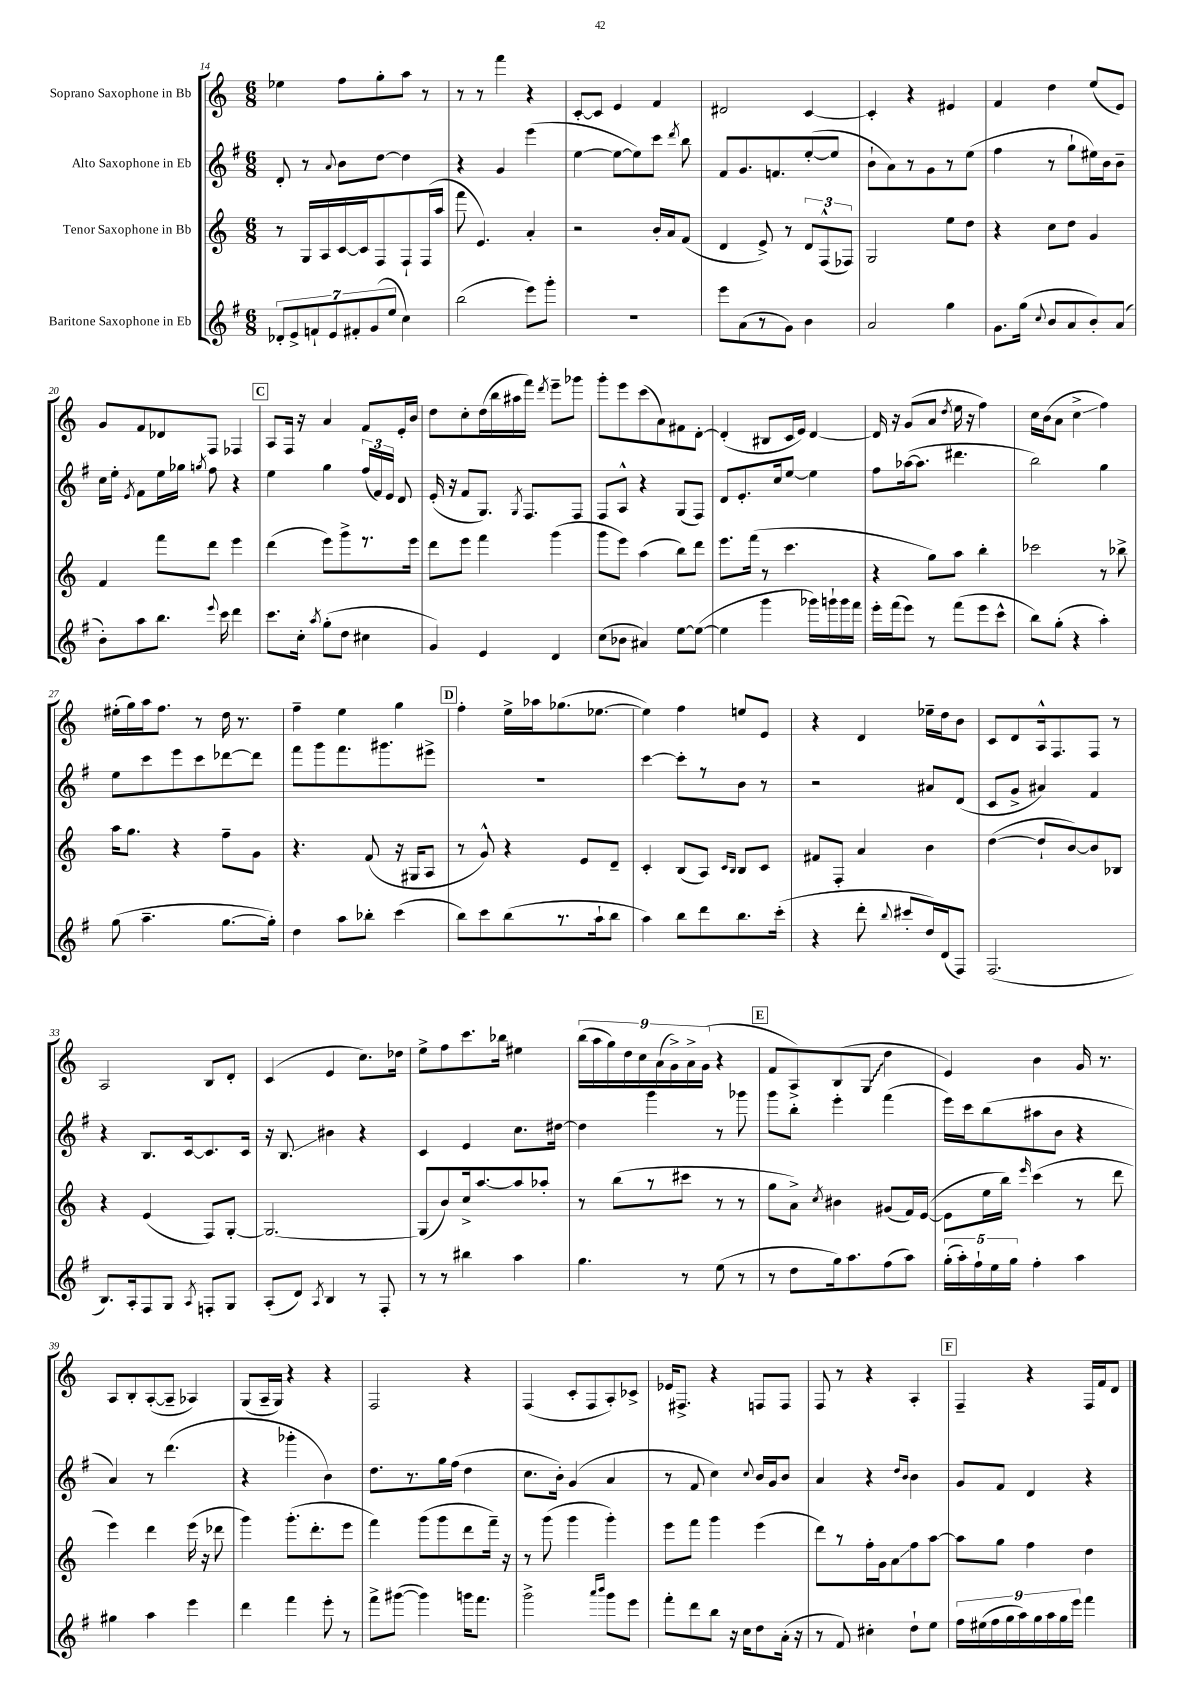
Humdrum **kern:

**kern	**kern	**kern	**kern
*staff4	*staff3	*staff2	*staff1
*clefG2	*clefG2	*clefG2	*clefG2
*k[f#]	*k[]	*k[f#]	*k[]
*M6/8	*M6/8	*M6/8	*M6/8
14d-'	8r	8d'	4ee-
14e^	.	.	.
.	16G	8r	.
14f`	.	.	.
.	16A	.	.
14e	.	.	.
.	.	8qqa	.
.	[16c	8b	8ff
14f#'	.	.	.
.	16c]	.	.
(14g	.	.	.
.	8F	[8dd	8gg'
14ee	.	.	.
4cc)	8F`	4dd]	8aa
.	(16F	.	8r
.	16aa	.	.
=	=	=	=
(2bb	8fff	4r	8r
.	4.e)	.	8r
.	.	4g	4fff
8eee)	4a'	(4eee	4r
8ggg'	.	.	.
=	=	=	=
2.r	2r	[4ee	[8c'
.	.	.	8c]
.	.	8ee_	4e
.	.	8ee])	.
.	16b'	8ccc	4f
.	16a	.	.
.	.	8qddd	.
.	(8f	8bb	.
=	=	=	=
8eee	4d	8f#	2d#
(8a	.	8.g	.
8r	8e^)	.	.
.	.	8.f	.
8g)	8r	.	.
4b	12d	([8ee'	[4c
.	(12F^^	.	.
.	.	8ee]	.
.	12F-)	.	.
=	=	=	=
2a	2G	8b`	4c']
.	.	8a)	.
.	.	8r	4r
.	.	8g	.
4gg	8ee	8r	4e#
.	8dd	(8ee	.
=	=	=	=
8.g	4r	4ff#	4f
(16gg	.	.	.
8qqcc	.	.	.
8b	8cc	8r	4dd
8a	8dd	8gg`	.
8b')	4g	16ee#)	(8ee
.	.	16b	.
(8a	.	8b~	8e)
=	=	=	=
8b')	4f	16cc	8g
.	.	16ee'	.
.	.	8qe	.
8aa	.	8f#	8f
8.bb	8fff	16ee	8d-
.	.	16gg-	.
.	.	8qgg	.
.	8ddd	8ff#	8F
8qqeee	.	.	.
16ccc	.	.	.
4ddd	4eee	4r	4F-
=	=	=	=
8.ccc	(4ddd	4ee	8A
.	.	.	16F
16cc'	.	.	16r
8qaa	.	.	.
(8gg'	8eee)	4gg	4a
8dd	8ggg^	.	.
4cc#	8.r	(24ff#	8f
.	.	24f#)	.
.	.	24e	.
.	.	8d	16e'
.	16eee	.	16b
=	=	=	=
4g)	8ddd	(16e'	8dd
.	.	16r	.
.	8eee	8f#	8cc'
4e	4fff	8.G)	(16dd
.	.	.	16bb
.	.	.	16aa#
.	.	8qG	.
.	.	8.F#	16fff)
.	.	.	8qddd
4d	(4ggg	.	8eee~
.	.	8F#	8ggg-
=	=	=	=
(8cc	8ggg	8F#	8ggg'
8b-	8eee)	8A^^	8eee
4a#)	(4aa	4r	(8ccc
.	.	.	8a)
[8ee	8bb)	(8G	8f#
(8ee_	8ddd	8F#)	[8d'
=	=	=	=
4ee]	8.eee	8d	(4d']
.	.	8.e'	.
.	(16fff	.	.
4ggg	8r	.	8B#
.	.	16cc	.
.	4.ccc	[8ee	16c
.	.	.	16e)
16ggg-)	.	4ee]	[4d
16ggg`	.	.	.
16ggg	.	.	.
16fff#	.	.	.
=	=	=	=
16eee'	4r	8ff#	16d]
(16fff#	.	.	16r
8eee)	.	([16aa-	(8g
.	.	8.aa-]	.
8r	8gg)	.	8a
.	.	.	8qdd
(8fff#	8aa	4.ddd#	16ee
.	.	.	16r
8eee	4bb'	.	4ff)
8ccc^^	.	.	.
=	=	=	=
8bb)	2ccc-	2bb)	16cc
.	.	.	(16b
(8gg'	.	.	8a
4r	.	.	4cc^
4aa')	8r	4gg	4ff)
.	8bb-^	.	.
=	=	=	=
(8gg	16aa	8ee	(16ee#'
.	8.gg	.	16gg)
4.aa~	.	8ccc	16aa
.	.	.	8.ff
.	4r	8eee	.
.	.	8ccc	8r
[8.gg	8ff~	[8ddd-	16dd
.	.	.	8.r
.	8g	8ddd-]	.
16gg'])	.	.	.
=	=	=	=
4dd	4.r	8fff#	4ff~
.	.	8ggg	.
8aa	.	8.fff#	4ee
8bb-'	(8f	.	.
.	.	8.ggg#	.
(4ccc	16r	.	4gg
.	16G#	.	.
.	8A	8eee#^	.
=	=	=	=
8bb)	8r	2.r	4ff'
8ccc	8g^^)	.	.
(8bb	4r	.	16ee^
.	.	.	16aa-
8.r	.	.	(8.gg-
.	8e	.	.
16aa`	.	.	[8.ee-
8bb	8d~	.	.
=	=	=	=
4aa)	4c'	[4ccc	4ee-])
8bb	(8B	8ccc']	4ff
8ddd	8A)	8r	.
.	16qqc	.	.
.	16qqB	.	.
8.bb	8B	8b	8ee
.	8c	8r	8e
(16ccc'	.	.	.
=	=	=	=
4r	8f#	2r	4r
.	8F'	.	.
8ddd'	4a	.	4d
8qqbb	.	.	.
8ccc#'	.	.	.
16dd)	4b	8a#	16ee-~
(16d	.	.	16dd
8F#)	.	(8d	8b
=	=	=	=
(2.F#	([4dd	8c	8c
.	.	8g^	8d
.	8dd`]	4a#)	16A^^
.	.	.	8.F
.	[8b)	.	.
.	8b]	4f#	8F
.	8B-	.	8r
=	=	=	=
8.B)	4r	4r	2A
16A'	.	.	.
8F#	(4e	8.B	.
8G	.	.	.
.	.	[16c	.
8qA	.	.	.
8F'	8F)	8.c]	8B
8G	[8G'	.	8d'
.	.	16c	.
=	=	=	=
(8A'	2.G_	16r	(4c
.	.	8.B	.
8d)	.	.	.
8qA	.	.	.
4B	.	4b#	4e
8r	.	4r	8.cc)
8F#'	.	.	.
.	.	.	16dd-
=	=	=	=
8r	(8G]	4c	8ee^
8r	8b)	.	8ff
4bb#	16cc^	4e	8.ccc
.	[8.aa	.	.
.	.	.	16bb-
4aa	8aa]	8.cc	4ee#
.	8aa-'	.	.
.	.	[16dd#	.
=	=	=	=
4.gg	8r	4dd#]	(18bb
.	.	.	18aa
.	.	.	18gg)
.	(8bb	.	.
.	.	.	18dd
.	.	.	18cc
.	8r	4ggg	.
.	.	.	(18a
.	.	.	18g^)
8r	8ccc#	.	.
.	.	.	18a^
.	.	.	(18g
(8ee	8r	8r	4r
8r	8r	8ggg-	.
=	=	=	=
8r	8gg	8ggg	8f
8dd	8a^)	8bb'	8A^)
.	8qcc	.	.
16gg)	4b#	4eee'	(8B
8.aa	.	.	.
.	.	.	8G
(8ff#	(8g#	(4fff#	4dd
8aa)	16f)	.	.
.	([16e	.	.
=	=	=	=
(20gg'	8e]	16eee)	4e)
20aa')	.	.	.
.	.	16ccc	.
20ff#`	.	.	.
.	16ee	(8bb	.
20ee	.	.	.
.	16bb)	.	.
20gg	.	.	.
.	16qqeee	.	.
4ff#'	(4ccc	8aa#	4b
.	.	8b	.
4aa	8r	4r	16g
.	.	.	8.r
.	8ddd	.	.
=	=	=	=
4gg#	4eee)	4a)	8A
.	.	.	8B'
4aa	4ddd	8r	([8A'
.	.	(4.ddd	8A~]
4eee	(16eee	.	4A-)
.	16r	.	.
.	8ddd-	.	.
=	=	=	=
4ddd	4ggg)	4r	(8G
.	.	.	16A~
.	.	.	16G)
4fff#	(8.ggg'	4ggg-'	4r
.	8.ddd'	.	.
8eee'	.	4b)	4r
8r	8eee	.	.
=	=	=	=
8fff#^	4fff)	8.dd	2F
([8ggg#	.	.	.
.	.	8.r	.
4ggg#])	(8ggg	.	.
.	8ggg	16gg	.
.	.	(16ff#	.
16ggg	8ddd	4dd	4r
8.fff#	.	.	.
.	16fff~)	.	.
.	16r	.	.
=	=	=	=
2ggg^	8r	8.cc	(4F
.	(8ggg	.	.
.	.	16b')	.
.	4ggg	(4g	8c'
.	.	.	8F
16qqaaa	.	.	.
16qqbbb	.	.	.
8ggg	4ggg')	4a	8A')
8eee	.	.	8c-^
=	=	=	=
8fff#'	8eee	8r	16e-
.	.	.	8.F#^
8ddd	8fff	8f#	.
8bb	4ggg	4cc)	4r
16r	.	.	.
16cc	.	.	.
.	.	8qqcc	.
8dd	(4eee	16b	8F
.	.	16g	.
(16a'	.	8b	8F
16r	.	.	.
=	=	=	=
8r	8ddd)	4a	8F
8f#)	8r	.	8r
4cc#'	16ff'	4r	4r
.	16g	.	.
.	8a	.	.
.	.	16qqdd	.
.	.	16qqb	.
8dd`	8ff	4b	4A'
8ee	[8aa	.	.
=	=	=	=
18ff#	8aa]	8g	4F~
(18ee#	.	.	.
18ff#	.	.	.
.	8gg	8f#	.
18gg	.	.	.
18aa)	.	.	.
.	4ff	4d	4r
18gg	.	.	.
18aa	.	.	.
18gg	.	.	.
18eee	.	.	.
4fff#	4dd	4r	16F
.	.	.	16f
.	.	.	8d
==	==	==	==
*-	*-	*-	*-
